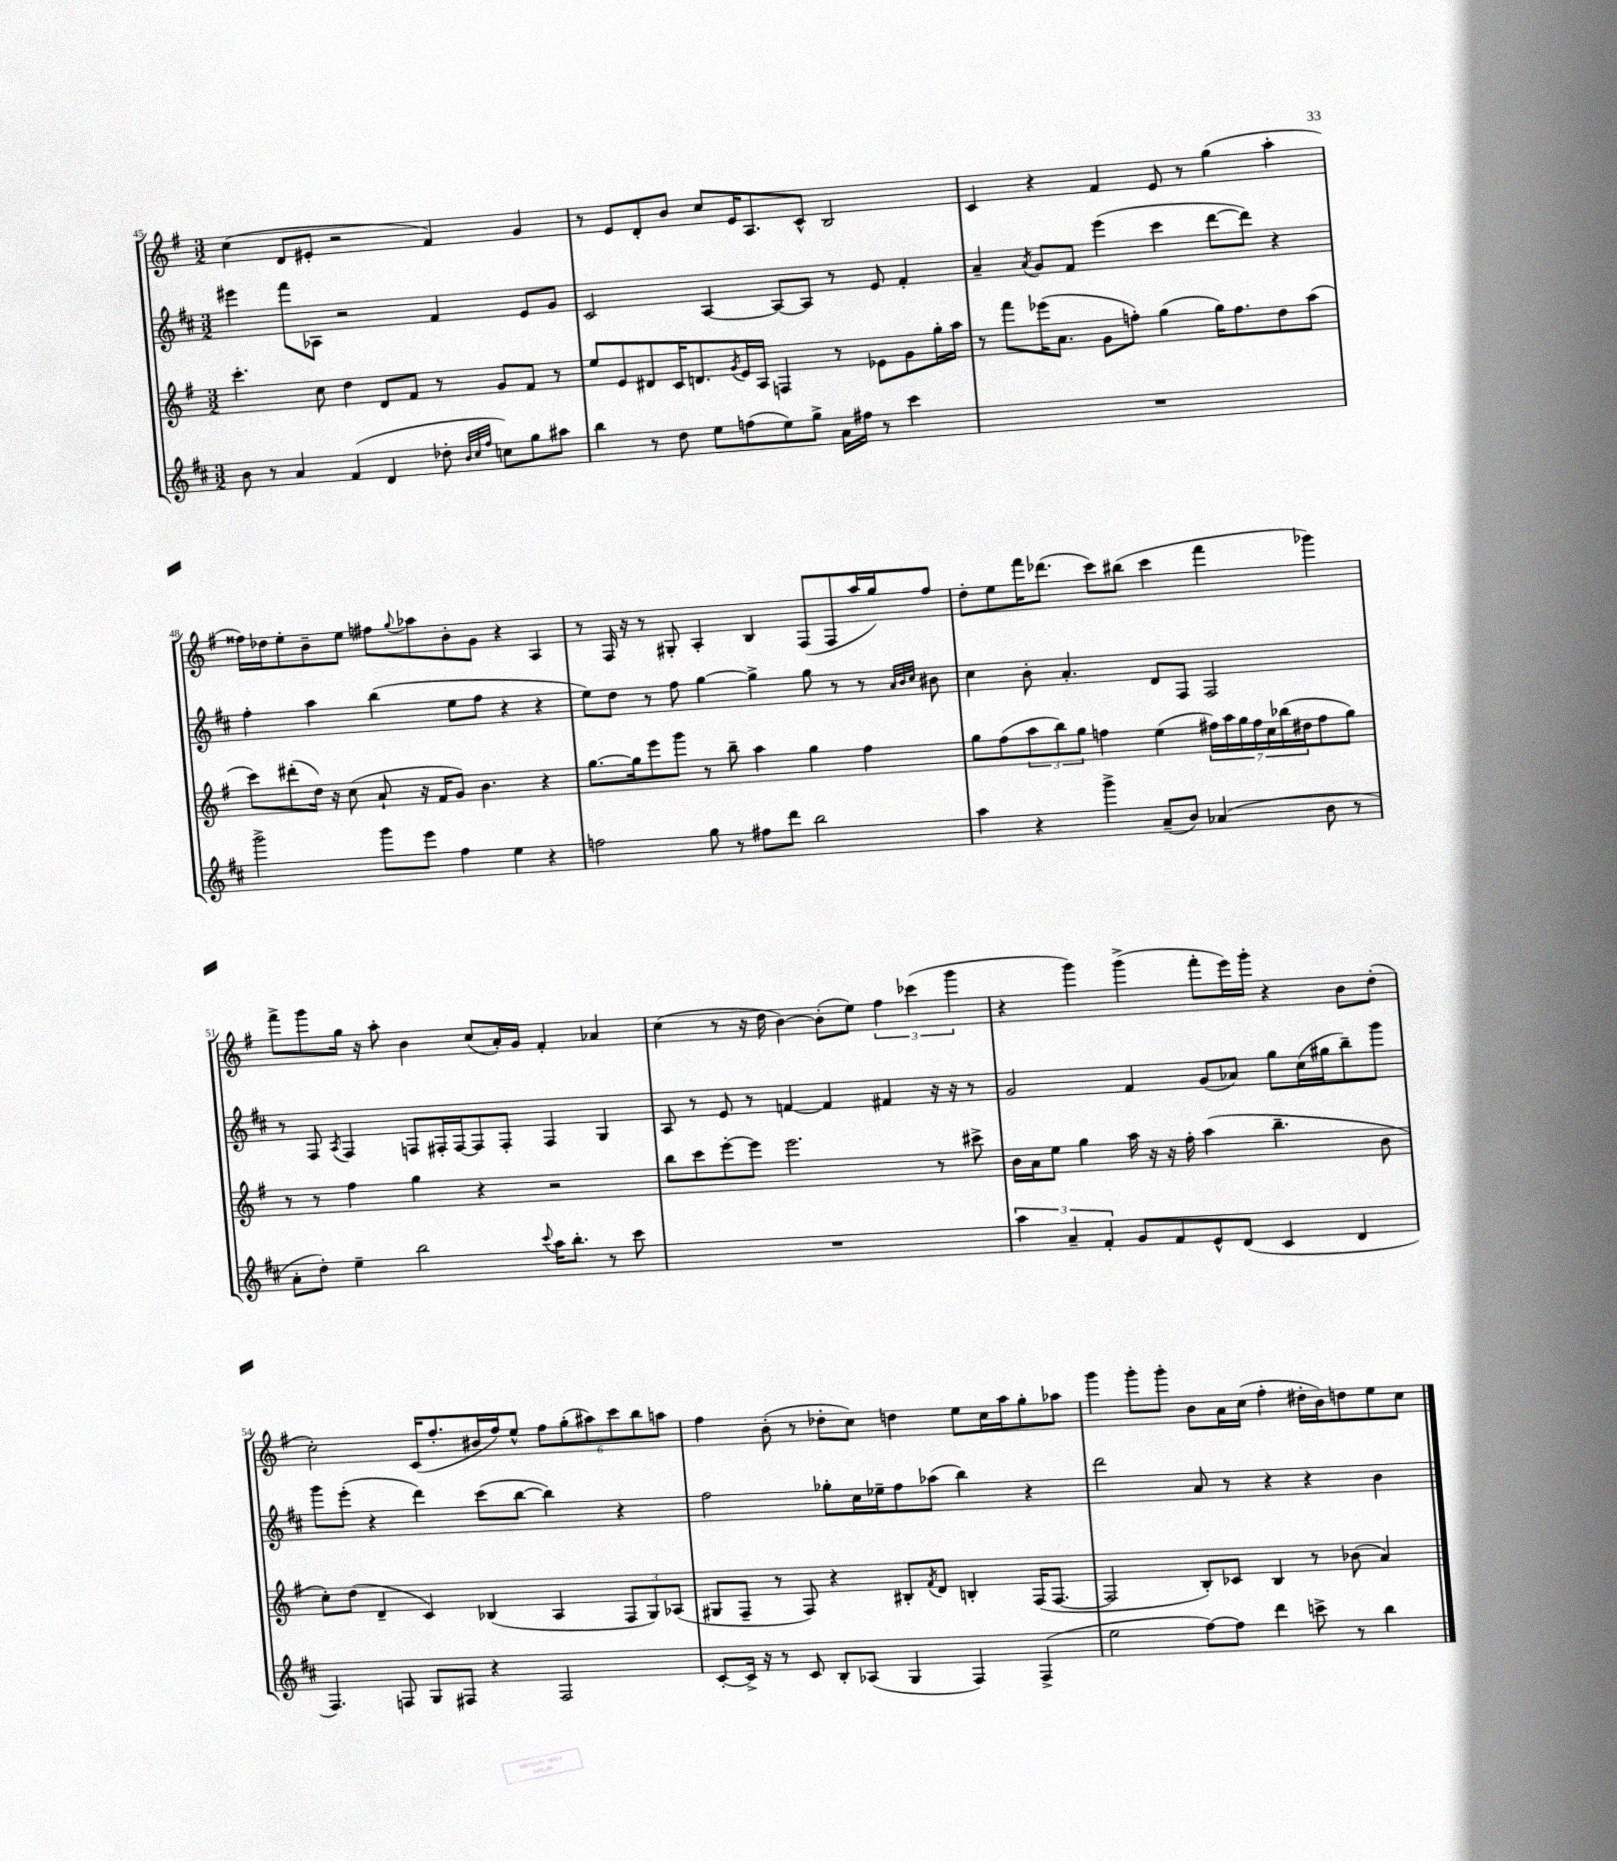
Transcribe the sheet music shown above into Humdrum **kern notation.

**kern	**kern	**kern	**kern
*staff4	*staff3	*staff2	*staff1
*clefG2	*clefG2	*clefG2	*clefG2
*k[f#c#]	*k[f#]	*k[f#c#]	*k[f#]
*M3/2	*M3/2	*M3/2	*M3/2
8b	4.ccc'	4eee#	(4cc
8r	.	.	.
4a	.	8fff#	8d
.	8cc	8A-	8e#'
(4f#	4dd	2r	2r
4d	8d	.	.
.	8f#	.	.
8dd-'	8r	4f#	4f#)
32qqb	.	.	.
32qqcc#	.	.	.
32qqff#	.	.	.
8cc)	8g	.	.
8gg	8f#	8e	4g
8aa#	8r	8g	.
=	=	=	=
4bb	8ee	2c#	8r
.	8e	.	8e
8r	8d#	.	8d'
8dd	16c	.	8b
.	8.d	.	.
8ee	.	[4A	8cc
.	8qg	.	.
(8ff	16e	.	16e
.	16A	.	8.A
8ee)	4F	8A_	.
8gg^	.	8A]	8c^^
16a	8r	8r	2B
16ff#	.	.	.
8r	8e-	8e	.
4ccc#	8g	4f#'	.
.	16gg'	.	.
.	16aa	.	.
=	=	=	=
1.r	8r	4a~	4c
.	8fff#	.	.
.	.	8qa	.
.	(16eee-	8g	4r
.	8.a	.	.
.	.	8f#	.
.	8g	(4eee	4f#
.	8ff')	.	.
.	(4gg	4ccc#	8e
.	.	.	8r
.	16gg)	[8ddd	(4gg
.	8.ff	.	.
.	.	8ddd])	.
.	8dd	4r	4aa'
.	(8aa	.	.
=	=	=	=
2ggg^	8ccc)	4ff#'	16ff##)
.	.	.	16dd-
.	(8ddd#'	.	8ee'
.	16dd)	4aa	8b~
.	16r	.	.
.	(8cc	.	8ee
8ggg	8a`	(4bb	8ff#
.	.	.	8qqgg
8eee	16r	.	8aa-
.	16f#	.	.
4ff#	8g)	8ee	8b'
.	4.b	8ff#	8g
4ee	.	4r	4r
4r	4r	4r	4A
=	=	=	=
2ff	[8.gg	8ee)	8r
.	.	8dd	16F#
.	16gg]	.	16r
.	8eee	8r	8r
.	8ggg	8ff#	8G#'
8gg	8r	[4gg	4A'
8r	8bb~	.	.
8ff#	4aa	4gg^]	4B
8ddd	.	.	.
2bb	4gg	8gg	(8F#
.	.	8r	8F#
.	4ff#	8r	16aa
.	.	.	16gg)
.	.	32qqa	.
.	.	32qqb	.
.	.	32qqcc#	.
.	.	8b#	8ff#
=	=	=	=
4aa	8gg	4cc#	8dd'
.	(8ff#	.	8ee
4r	12aa	8b'	16fff#
.	.	.	(8.ddd-
.	12bb)	.	.
.	.	4.a'	.
.	12gg	.	.
4ggg^	4ff	.	8ccc)
.	.	.	(8bb#
(8a~	(4ee	8d	4ccc
8b)	.	8F#	.
(4a-	28ff#)	2F#	4fff#
.	28aa	.	.
.	28gg	.	.
.	28ff#	.	.
.	28cc	.	.
.	(28bb-	.	.
.	28dd#	.	.
8b	8ff#	.	4ggg-)
8r	8gg)	.	.
=	=	=	=
8a'	8r	8r	8fff#^
8dd')	8r	8F#	8ggg
.	.	8qA	.
4ee~	4ff#	4F#	16gg
.	.	.	16r
.	.	.	8aa'
2bb	4gg	8F	4b
.	.	16F#'	.
.	.	[16F#	.
.	4r	8F#]	(8cc
.	.	8F#'	16a')
.	.	.	16g
8qqccc#	.	.	.
16aa	2r	4F#	4f#'
8.bb'	.	.	.
8r	.	4G	4a-
8ccc#	.	.	.
=	=	=	=
1.r	8bb	8A	(4cc
.	8ccc	8r	.
.	[8eee'	8e	8r
.	8eee]	8r	16r
.	.	.	16dd
.	2.eee	[4f	[4b)
.	.	4f]	(8b']
.	.	.	8ee)
.	.	4f#	6ff#
.	.	.	(6ccc-
.	8r	16r	.
.	.	16r	.
.	.	.	6ggg
.	8ccc#^	8r	.
=	=	=	=
6aa	16b	2g	4r
.	16a	.	.
.	8ee	.	.
6a~	.	.	.
.	4gg	.	4ggg)
6f#'	.	.	.
8g	16aa	4f#	(4ggg^
.	16r	.	.
8f#	16r	.	.
.	16ff#'	.	.
8e^^	(4aa	(8g	8fff#'
(8d	.	8a-)	16eee)
.	.	.	16ggg'
4c#	4.bb~	8gg	4r
.	.	(16cc#	.
.	.	16gg#	.
4d	.	8bb~)	8b
.	8b	8ggg	(8dd'
=	=	=	=
4.F#)	8cc')	8ggg	2cc')
.	(8dd	(8eee'	.
.	4d~	4r	.
8F	.	.	.
8G	4c)	4ddd)	(16c
.	.	.	8.ff#'
8F#	.	.	.
4r	(4B-	(8ccc#	16b#
.	.	.	16ff#)
.	.	[8bb	8ee^^
2F#	4A	4bb])	12ff#
.	.	.	(12gg'
.	.	.	12aa#)
.	12F#	4r	12ccc
.	12G)	.	12bb
.	(12A-	.	12aa
=	=	=	=
[8c#'	8G#	2ff#	4ff#
16c#^]	8F#~	.	.
16r	.	.	.
8r	8r	.	(8b'
8c#	8F#)	.	8r
8B'	4r	8gg-'	8dd-'
(8A-	.	16cc#	8cc)
.	.	16ee-~	.
4G	8B#'	8ff#	4dd
.	8qf#	.	.
.	8d	(8aa-	.
4F#)	4B'	4bb)	8ee
.	.	.	16cc
.	.	.	16aa
(4F#^	(16F#	4r	8gg'
.	[8.F#	.	.
.	.	.	8aa-
=	=	=	=
2ee	2F#]	2ddd	4ggg
.	.	.	8ggg'
.	.	.	8ggg'
[8ff#)	8B')	8a	8b
8ff#]	8c-	8r	16a
.	.	.	(16cc
4ddd	4B	4r	4ff#'
8ccc^	8r	4r	16dd#'
.	.	.	16b)
8r	(8b-	.	8dd
4bb	4a)	4b	8ee
.	.	.	8cc
==	==	==	==
*-	*-	*-	*-
